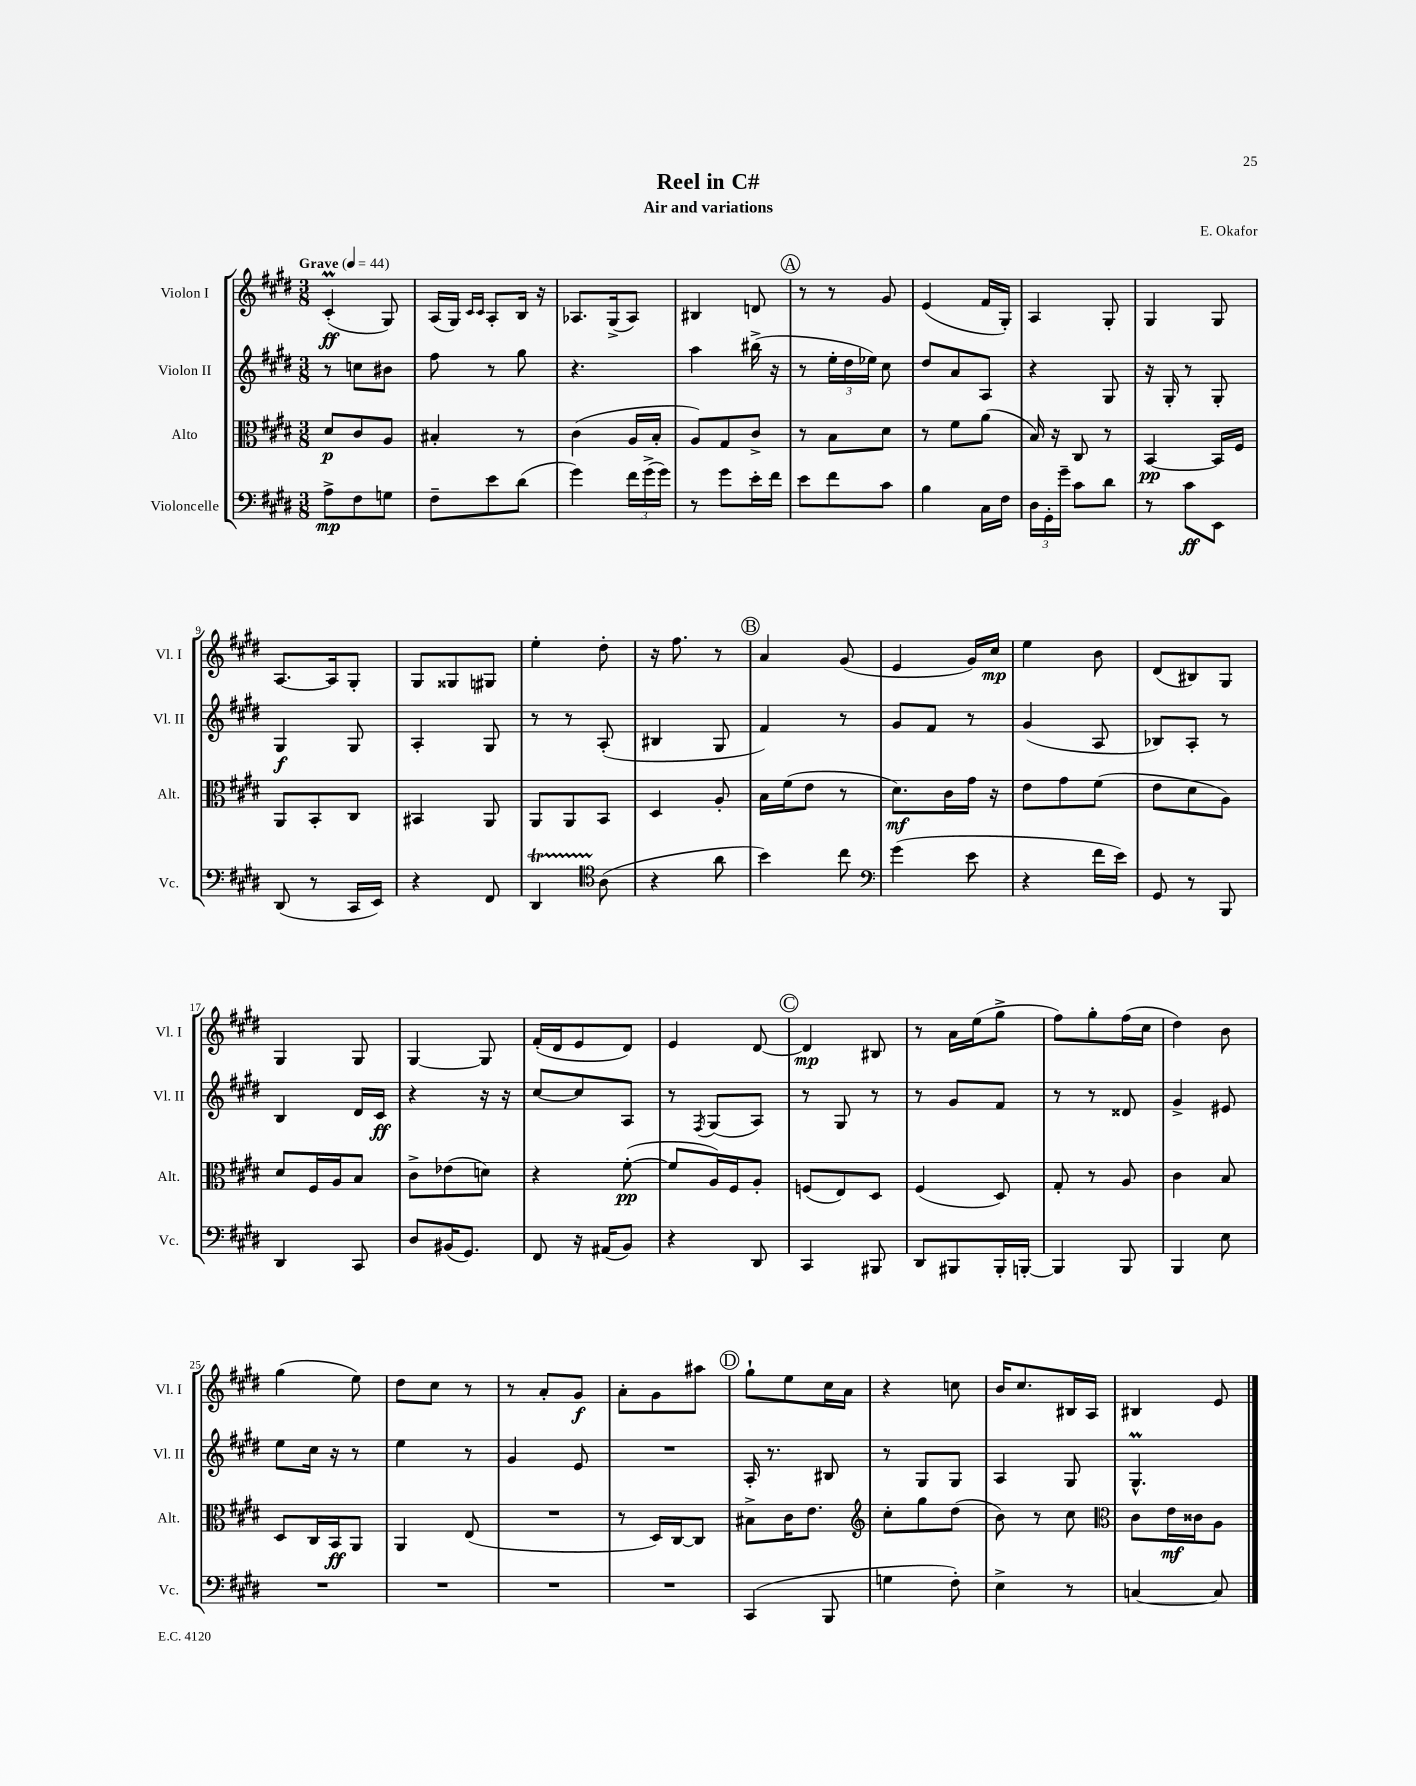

**kern	**dynam	**kern	**dynam	**kern	**dynam	**kern	**dynam
*part4	*part4	*part3	*part3	*part2	*part2	*part1	*part1
*staff4	*staff4	*staff3	*staff3	*staff2	*staff2	*staff1	*staff1
*I"Violoncelle	*	*I"Alto	*	*I"Violon II	*	*I"Violon I	*
*I'Vc.	*	*I'Alt.	*	*I'Vl. II	*	*I'Vl. I	*
*clefF4	*	*clefC3	*	*clefG2	*	*clefG2	*
*k[f#c#g#d#]	*	*k[f#c#g#d#]	*	*k[f#c#g#d#]	*	*k[f#c#g#d#]	*
*M3/8	*	*M3/8	*	*M3/8	*	*M3/8	*
*MM44	*	*MM44	*	*MM44	*	*MM44	*
=1	=1	=1	=1	=1	=1	=1	=1
!	!	!	!	!	!	!LO:TX:a:B:t=Grave	!
8A^\L	mp	8d#/L	p	8r	.	(4c#M'/	ff
8F#\	.	8c#/	.	8ccn\L	.	.	.
8Gn\J	.	8A/J	.	8b#X\J	.	8G#/)	.
=2	=2	=2	=2	=2	=2	=2	=2
8F#~\L	.	4B#X'/	.	8ff#\	.	(16A/LL	.
.	.	.	.	.	.	16G#/JJ)	.
.	.	.	.	.	.	16qqc#/LL	.
.	.	.	.	.	.	16qqc#/JJ	.
8e\	.	.	.	8r	.	8A'/L	.
(8d#\J	.	8r	.	8gg#\	.	16B/Jk	.
.	.	.	.	.	.	16r	.
=3	=3	=3	=3	=3	=3	=3	=3
4g#\)	.	(4c#\	.	4.r	.	8.A-X/L	.
.	.	.	.	.	.	(16G#^/k	.
24f#\LL	.	16A/LL	.	.	.	8A-/J)	.
(24g#^\	.	.	.	.	.	.	.
.	.	16B'/JJ	.	.	.	.	.
24g#\JJ)	.	.	.	.	.	.	.
=4	=4	=4	=4	=4	=4	=4	=4
8r	.	8A/L)	.	4aa\	.	4B#X/	.
8g#\L	.	8G#/	.	.	.	.	.
16e'\L	.	8c#^/J	.	(16bb#X^\	.	8dn/	.
16f#\JJ	.	.	.	16r	.	.	.
!!LO:REH:place=s1:t=A
=5	=5	=5	=5	=5	=5	=5	=5
8e\L	.	8r	.	8r	.	8r	.
8f#\	.	8B\L	.	24ee'\LL	.	8r	.
.	.	.	.	24dd#\	.	.	.
.	.	.	.	24ee-X\JJ)	.	.	.
8c#\J	.	8d#\J	.	8cc#\	.	8g#/	.
=6	=6	=6	=6	=6	=6	=6	=6
4B\	.	8r	.	8dd#/L	.	(4e/	.
.	.	8f#\L	.	8a/	.	.	.
16C#\LL	.	(8a\J	.	8A/J	.	16f#/LL	.
16F#\JJ	.	.	.	.	.	16G#'/JJ)	.
=7	=7	=7	=7	=7	=7	=7	=7
24D#\LL	.	16B/)	.	4r	.	4A/	.
24GG#'\	.	.	.	.	.	.	.
.	.	16r	.	.	.	.	.
24g#~\JJ	.	.	.	.	.	.	.
8c#\L	.	8C#/	.	.	.	.	.
8d#\J	.	8r	.	8G#/	.	8G#'/	.
=8	=8	=8	=8	=8	=8	=8	=8
8r	.	[4BB/	pp	16r	.	4G#/	.
.	.	.	.	16G#'/	.	.	.
8c#\L	ff	.	.	8r	.	.	.
8EE\J	.	16BB/LL]	.	8G#'/	.	8G#/	.
.	.	16F#/JJ	.	.	.	.	.
!!LO:LB:g=z
=9	=9	=9	=9	=9	=9	=9	=9
(8DD#/	.	8AA/L	.	4G#/	f	[8.A/L	.
8r	.	8BB'/	.	.	.	.	.
.	.	.	.	.	.	16A/k]	.
16CC#/LL	.	8C#/J	.	8G#/	.	8G#'/J	.
16EE/JJ)	.	.	.	.	.	.	.
=10	=10	=10	=10	=10	=10	=10	=10
4r	.	4BB#X/	.	4A'/	.	8G#/L	.
.	.	.	.	.	.	8G##X/	.
8FF#/	.	8AA/	.	8G#/	.	8G#X/J	.
=11	=11	=11	=11	=11	=11	=11	=11
4DD#t/	.	8AA/L	.	8r	.	4ee'\	.
.	.	8AA/	.	8r	.	.	.
*clefC4	*	*	*	*	*	*	*
(8A\	.	8BB/J	.	(8A'/	.	8dd#'\	.
=12	=12	=12	=12	=12	=12	=12	=12
4r	.	4D#/	.	4B#X/	.	16r	.
.	.	.	.	.	.	8.ff#\	.
8a\	.	8A'/	.	8G#/	.	8r	.
!!LO:REH:place=s1:t=B
=13	=13	=13	=13	=13	=13	=13	=13
4b\)	.	16B\LL	.	4f#/)	.	4a/	.
.	.	(16f#\J	.	.	.	.	.
.	.	8e\J	.	.	.	.	.
8cc#\	.	8r	.	8r	.	(8g#/	.
=14	=14	=14	=14	=14	=14	=14	=14
*clefF4	*	*	*	*	*	*	*
(4g#\	.	8.d#\L)	mf	8g#/L	.	4e/	.
.	.	.	.	8f#/J	.	.	.
.	.	16c#\L	.	.	.	.	.
8e\	.	16g#\JJ	.	8r	.	16g#/LL)	.
.	.	16r	.	.	.	16cc#/JJ	mp
=15	=15	=15	=15	=15	=15	=15	=15
4r	.	8e\L	.	(4g#/	.	4ee\	.
.	.	8g#\	.	.	.	.	.
16f#\LL	.	(8f#\J	.	8A/	.	8b\	.
16e\JJ)	.	.	.	.	.	.	.
=16	=16	=16	=16	=16	=16	=16	=16
8GG#/	.	8e\L	.	8B-X/L)	.	(8d#/L	.
8r	.	8d#\	.	8A'/J	.	8B#X/)	.
8BBB/	.	8A\J)	.	8r	.	8G#/J	.
!!LO:LB:g=z
=17	=17	=17	=17	=17	=17	=17	=17
4DD#/	.	8d#/L	.	4B/	.	4G#/	.
.	.	16F#/L	.	.	.	.	.
.	.	16A/J	.	.	.	.	.
8CC#/	.	8B/J	.	16d#/LL	.	8G#/	.
.	.	.	.	16c#/JJ	ff	.	.
=18	=18	=18	=18	=18	=18	=18	=18
8D#/L	.	8c#^\L	.	4r	.	[4G#/	.
(16BB#X/K	.	(8e-X\	.	.	.	.	.
8.GG#/J)	.	.	.	.	.	.	.
.	.	8dn\J)	.	16r	.	8G#/]	.
.	.	.	.	16r	.	.	.
=19	=19	=19	=19	=19	=19	=19	=19
8FF#/	.	4r	.	[8cc#/L	.	(16f#'/LL	.
.	.	.	.	.	.	16d#/J	.
16r	.	.	.	8cc#/]	.	8e/	.
(16AA#X/KL	.	.	.	.	.	.	.
8BB/J)	.	([8f#'\	pp	8A/J	.	8d#/J)	.
=20	=20	=20	=20	=20	=20	=20	=20
4r	.	8f#/L]	.	8r	.	4e/	.
.	.	.	.	8qF#/	.	.	.
.	.	16A/L)	.	(8G#/L	.	.	.
.	.	16F#/J	.	.	.	.	.
8DD#/	.	8A'/J	.	8A/J)	.	[8d#/	.
!!LO:REH:place=s1:t=C
=21	=21	=21	=21	=21	=21	=21	=21
4CC#/	.	(8Fn/L	.	8r	.	4d#/]	mp
.	.	8E/)	.	8G#/	.	.	.
8BBB#X/	.	8D#/J	.	8r	.	8B#X/	.
=22	=22	=22	=22	=22	=22	=22	=22
8DD#/L	.	(4F#/	.	8r	.	8r	.
8BBB#X/	.	.	.	8g#/L	.	16a\LL	.
.	.	.	.	.	.	(16ee\J	.
16BBB#'/L	.	8D#/)	.	8f#/J	.	8gg#^\J	.
[16BBBn'/JJ	.	.	.	.	.	.	.
=23	=23	=23	=23	=23	=23	=23	=23
4BBB/]	.	8G#'/	.	8r	.	8ff#\L)	.
.	.	8r	.	8r	.	8gg#'\	.
8BBB/	.	8A/	.	8d##X/	.	(16ff#\L	.
.	.	.	.	.	.	16cc#\JJ	.
=24	=24	=24	=24	=24	=24	=24	=24
4BBB/	.	4c#\	.	4g#^/	.	4dd#\)	.
8E\	.	8B/	.	8e#X/	.	8b\	.
!!LO:LB:g=z
=25	=25	=25	=25	=25	=25	=25	=25
4.r	.	8D#/L	.	8ee\L	.	(4gg#\	.
.	.	16C#/L	.	16cc#\Jk	.	.	.
.	.	16BB/J	ff	16r	.	.	.
.	.	8AA/J	.	8r	.	8ee\)	.
=26	=26	=26	=26	=26	=26	=26	=26
4.r	.	4AA/	.	4ee\	.	8dd#\L	.
.	.	.	.	.	.	8cc#\J	.
.	.	(8E/	.	8r	.	8r	.
=27	=27	=27	=27	=27	=27	=27	=27
4.r	.	4.r	.	4g#/	.	8r	.
.	.	.	.	.	.	8a'/L	.
.	.	.	.	8e/	.	8g#/J	f
=28	=28	=28	=28	=28	=28	=28	=28
4.r	.	8r	.	4.r	.	8a'\L	.
.	.	16D#/LL)	.	.	.	8g#\	.
.	.	[16C#/J	.	.	.	.	.
.	.	8C#/J]	.	.	.	8aa#X\J	.
!!LO:REH:place=s1:t=D
=29	=29	=29	=29	=29	=29	=29	=29
(4CC#/	.	8B#X^\L	.	16A'/	.	8gg#`\L	.
.	.	.	.	8.r	.	.	.
.	.	16c#\K	.	.	.	8ee\	.
.	.	8.e\J	.	.	.	.	.
8BBB/	.	.	.	8B#X/	.	16cc#\L	.
.	.	.	.	.	.	16a\JJ	.
=30	=30	=30	=30	=30	=30	=30	=30
*	*	*clefG2	*	*	*	*	*
4Gn\	.	8cc#'\L	.	8r	.	4r	.
.	.	8gg#\	.	8G#/L	.	.	.
8F#'\)	.	(8dd#\J	.	8G#/J	.	8ccn\	.
=31	=31	=31	=31	=31	=31	=31	=31
4E^\	.	8b\)	.	4A/	.	16b/KL	.
.	.	.	.	.	.	8.cc#/	.
.	.	8r	.	.	.	.	.
8r	.	8cc#\	.	8G#/	.	16B#X/L	.
.	.	.	.	.	.	16A/JJ	.
=32	=32	=32	=32	=32	=32	=32	=32
*	*	*clefC3	*	*	*	*	*
[4Cn/	.	8c#\L	.	4.G#m^^/	.	4B#X/	.
.	.	16e\L	mf	.	.	.	.
.	.	16c##X\J	.	.	.	.	.
8C/]	.	8A\J	.	.	.	8e/	.
==	==	==	==	==	==	==	==
*-	*-	*-	*-	*-	*-	*-	*-
